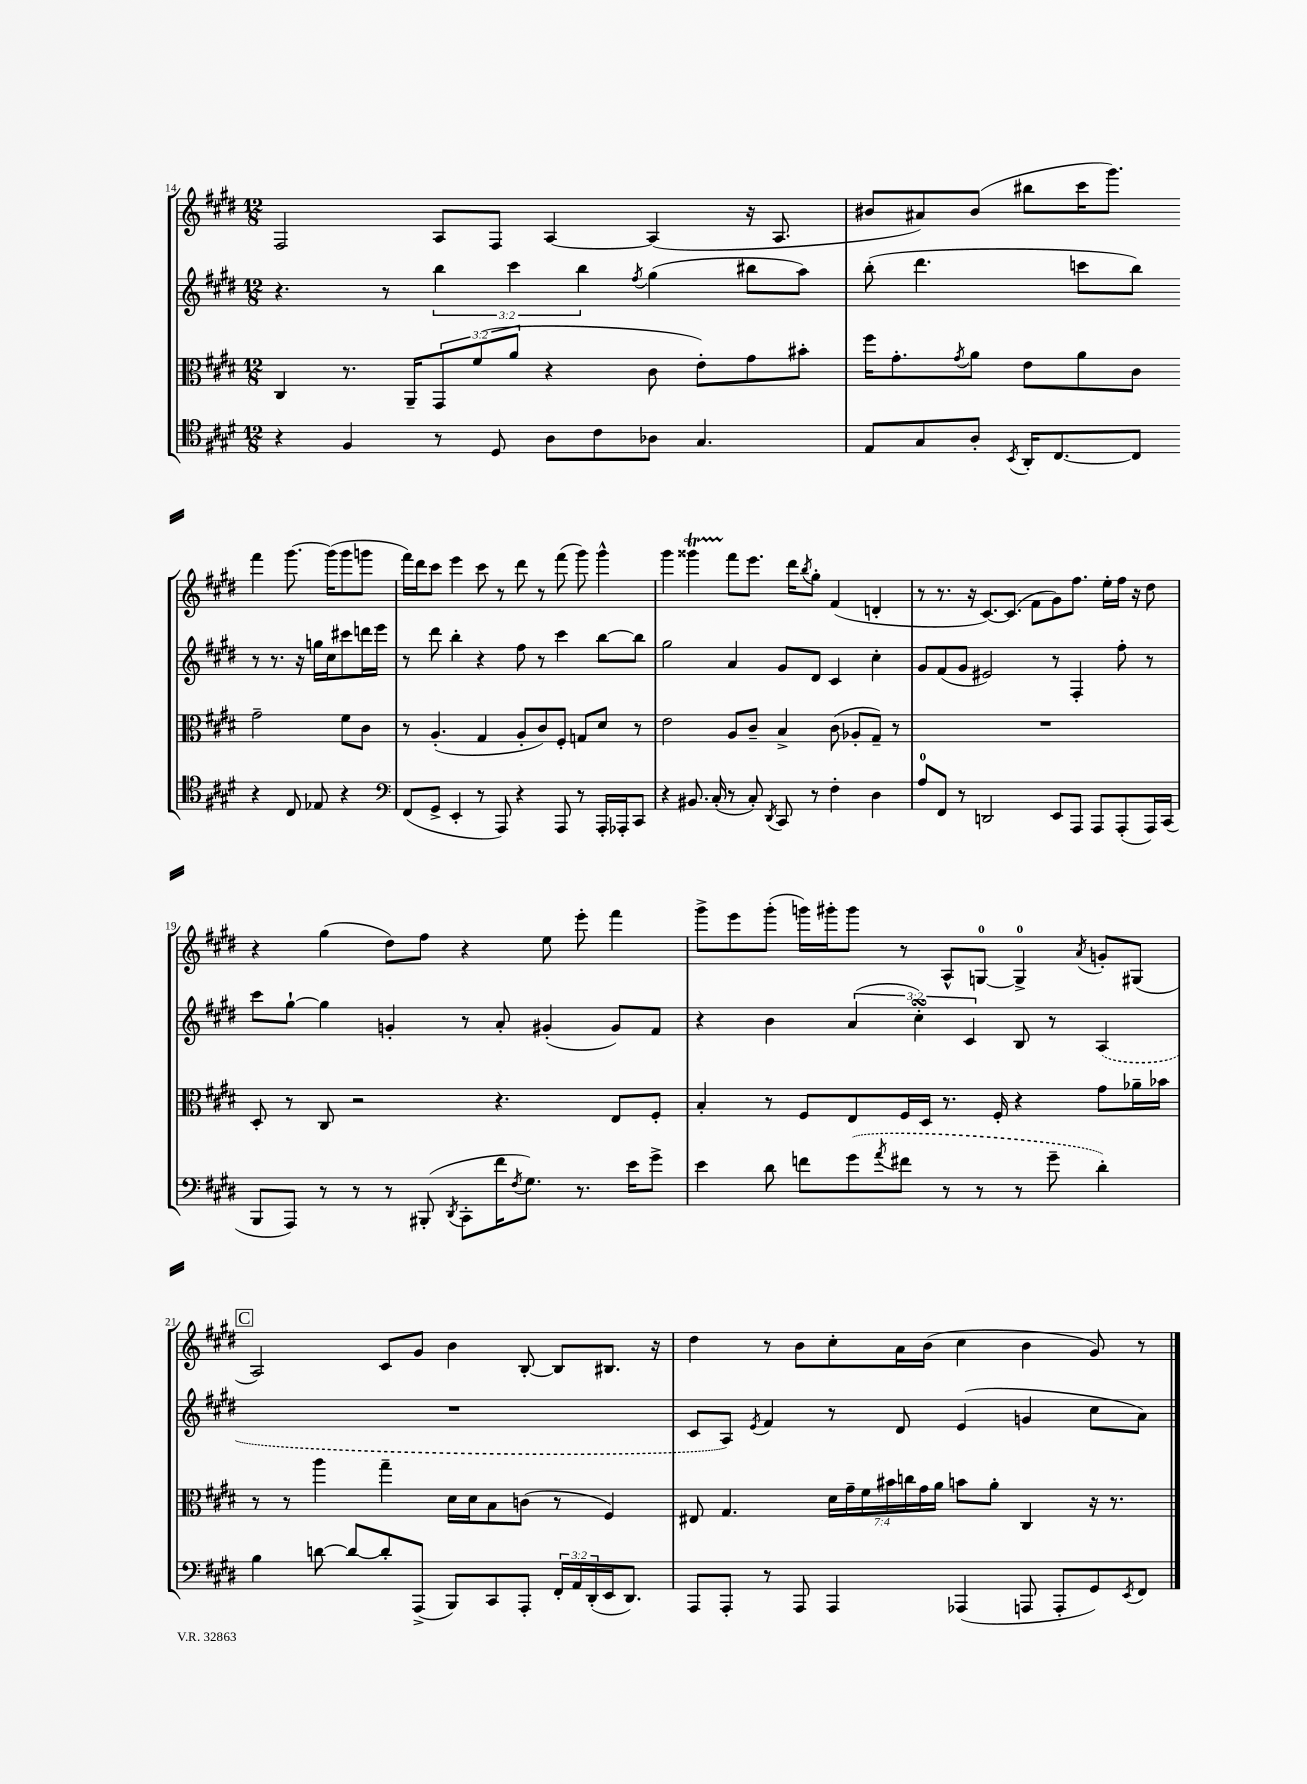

**kern	**kern	**kern	**kern
*staff4	*staff3	*staff2	*staff1
*clefC4	*clefC3	*clefG2	*clefG2
*k[f#c#g#d#]	*k[f#c#g#d#]	*k[f#c#g#d#]	*k[f#c#g#d#]
*M12/8	*M12/8	*M12/8	*M12/8
4r	4C#	4.r	2F#
4F#	8.r	.	.
.	.	8r	.
.	16AA~	.	.
8r	12GG#	6bb	8A
.	(12f#	.	.
8D#	.	.	8F#
.	12a	6ccc#	.
8A	4r	.	[4A
.	.	6bb	.
8c#	.	.	.
.	.	8qff#	.
8A-	8c#	(4gg#	(4A]
4.G#	8e')	.	.
.	8g#	8bb#	16r
.	.	.	8.A
.	8b#'	8aa)	.
=	=	=	=
8E	16ff#	(8bb'	8b#
.	8.g#'	.	.
8G#	.	4.ddd#	8a#)
.	8qg#	.	.
8A'	8a	.	(8b#
8qBB	.	.	.
16AA'	8e	.	8bb#
[8.C#	.	.	.
.	8a	8ccc	16ccc#
.	.	.	8.ggg#)
8C#]	8c#	8bb)	.
4r	2g#~	8r	4fff#
.	.	8.r	.
8C#	.	.	[8.ggg#
.	.	16r	.
8E-	.	16gg	.
.	.	16cc#	(16ggg#]
4r	8f#	8ccc#	8ggg#
.	8c#	16ddd	8ggg
.	.	16eee	.
=	=	=	=
*clefF4	*	*	*
(8FF#	8r	8r	16fff#)
.	.	.	16ddd#
8GG#^	(4.A'	8ddd#	8ccc#
4EE'	.	4bb'	4eee
8r	4G#	4r	8ccc#
8AAA)	.	.	8r
4r	8A'	8ff#	8ddd#
.	8c#)	8r	8r
8AAA	8F#'	4ccc#	(8fff#
8r	8G	.	8ggg#)
16AAA'	8d#	[8bb	4ggg#^^
16AAA-'	.	.	.
8CC#	8r	8bb]	.
=	=	=	=
4r	2e	2gg#	4ggg#
8.BB#	.	.	4ggg##
(16C#'	.	.	.
8r	8A	4a	8fff#
8C#')	8c#~	.	8.eee
8qDD#	.	.	.
8CC#	4B^	8g#	.
.	.	.	16ddd#
.	.	.	8qbb
8r	.	8d#	8gg#'
4F#'	(8c#	4c#	(4f#
.	8A-'	.	.
4D#	8G#~)	4cc#'	4d'
.	8r	.	.
=	=	=	=
8A	1.r	8g#	8r
8FF#	.	(8f#	8.r
8r	.	8g#	.
.	.	.	16r
2DD	.	2e#)	[8.c#)
.	.	.	(8.c#]
.	.	.	8f#
8EE	.	8r	8g#)
8AAA	.	4F#'	8.ff#
8AAA	.	.	.
.	.	.	16ee'
(8AAA'	.	8ff#'	16ff#
.	.	.	16r
16AAA)	.	8r	8dd#
(16CC#	.	.	.
=	=	=	=
8BBB	8D#'	8ccc#	4r
8AAA)	8r	[8gg#`	.
8r	8C#	4gg#]	(4gg#
8r	2r	.	.
8r	.	4g'	8dd#)
(8BBB#'	.	.	8ff#
8qDD#	.	.	.
8CC#'	.	8r	4r
16f#	4.r	8a'	.
8qF#	.	.	.
8.G#)	.	.	.
.	.	(4g#'	8ee
8.r	.	.	8eee'
.	8E	8g#)	4fff#
16e	.	.	.
8g#^	8F#'	8f#	.
=	=	=	=
4e	4B'	4r	8ggg#^
.	.	.	8eee
8d#	8r	4b	(8ggg#'
8f	8F#	.	16ggg)
.	.	.	16ggg#'
(8g#	8E	(6a	8ggg#
8qa	.	.	.
8f#	16F#	.	8r
.	.	6cc#')	.
.	16D#	.	.
8r	8.r	.	8A^^
.	.	6c#	.
8r	.	.	[8G
.	16F#'	.	.
8r	4r	8B	4G^]
8g#~	.	8r	.
.	.	.	8qa
4d#')	8g#	(4A	8g'
.	16a-~	.	(8G#
.	16b-	.	.
=	=	=	=
4B	8r	1.r	2A)
.	8r	.	.
[8d	4aa	.	.
8d_	.	.	.
8d']	4gg#~	.	8c#
(8AAA^	.	.	8g#
8BBB)	16d#	.	4b
.	16d#	.	.
8CC#	8B	.	.
8AAA'	(8c	.	[8B'
24FF#'	8r	.	8B]
24AA	.	.	.
(24DD#'	.	.	.
16EE	4F#)	.	8.B#
8.DD#)	.	.	.
.	.	.	16r
=	=	=	=
8AAA	8E#	8c#	4dd#
8AAA'	4.G#	8A)	.
.	.	8qe	.
8r	.	4f#	8r
8AAA	.	.	8b
4AAA	28d#	8r	8cc#'
.	28g#~	.	.
.	28f#	.	.
.	28b#	.	.
.	.	8d#	16a
.	28cc	.	.
.	28g#	.	.
.	.	.	(16b
.	28a	.	.
(4AAA-	8b	(4e	4cc#
.	8a'	.	.
8AAA	4C#	4g	4b
8AAA'	.	.	.
8GG#)	16r	8cc#	8g#)
.	8.r	.	.
8qEE	.	.	.
8FF#	.	8a)	8r
==	==	==	==
*-	*-	*-	*-
